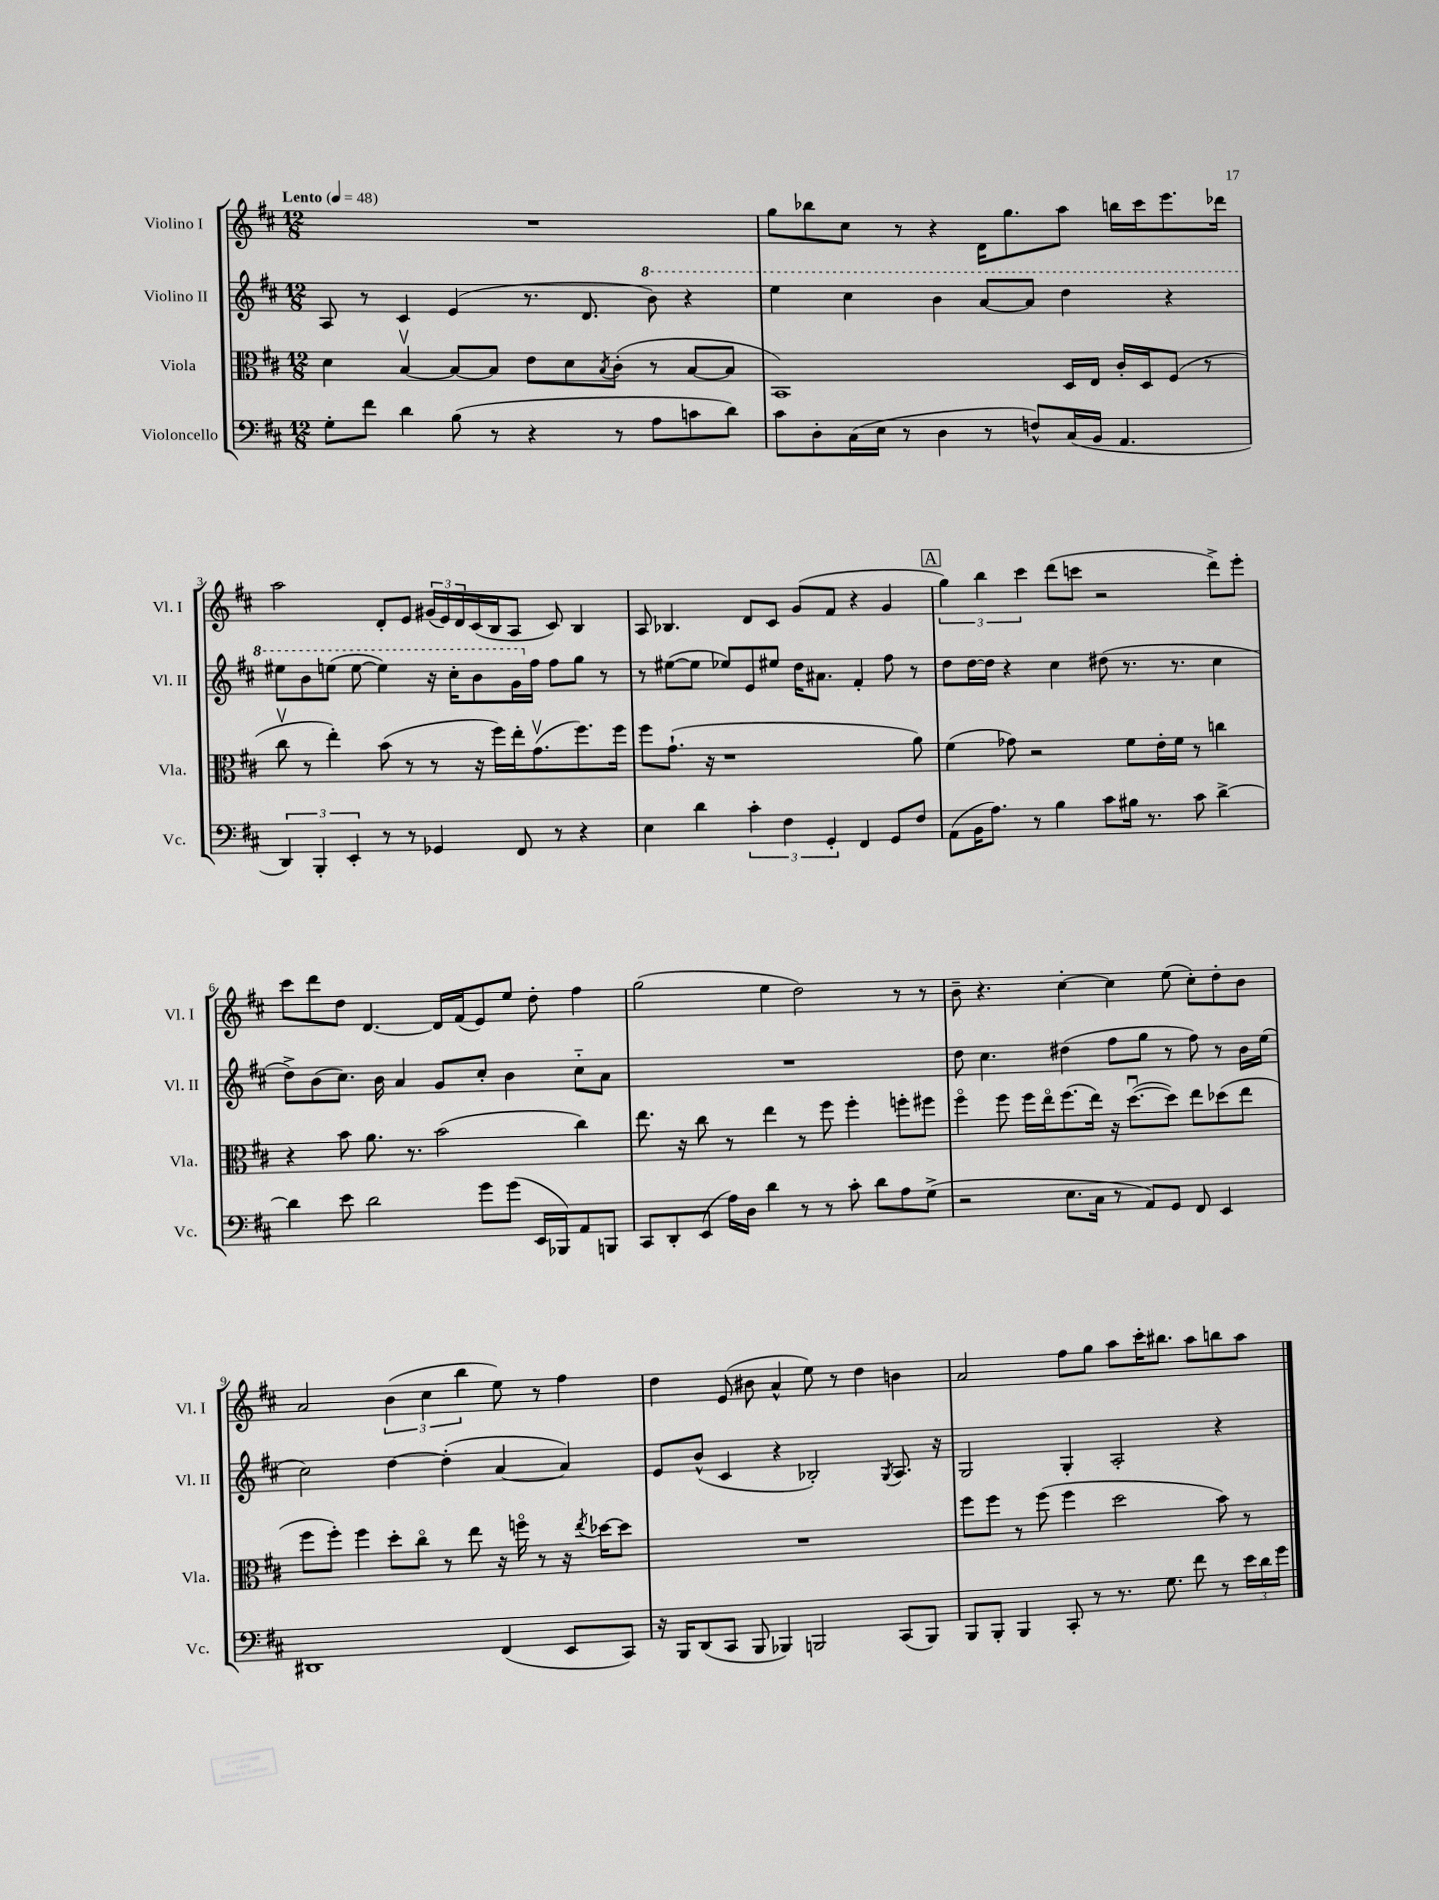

**kern	**kern	**kern	**kern
*staff4	*staff3	*staff2	*staff1
*clefF4	*clefC3	*clefG2	*clefG2
*k[f#c#]	*k[f#c#]	*k[f#c#]	*k[f#c#]
*M12/8	*M12/8	*M12/8	*M12/8
*MM48	*MM48	*MM48	*MM48
8G'	4d	8A	1.r
8f#	.	8r	.
4d	[4Bv	4c#	.
(8B	8B_	(4e	.
8r	8B]	.	.
4r	8e	8.r	.
.	8d	.	.
.	.	8.d	.
.	8qB	.	.
8r	(8c#'	.	.
8A	8r	8bb)	.
8c	[8B	4r	.
8d)	8B]	.	.
=	=	=	=
8c#	1BB)	4eee	8gg
8D'	.	.	8bb-
(16C#	.	4ccc#	8cc#
16E	.	.	.
8r	.	.	8r
4D	.	4bb	4r
8r	.	[8aa	16d
.	.	.	8.gg
8F^^)	.	8aa]	.
(16C#	16D	4ddd	8aa
16BB	16E	.	.
4.AA	16c#'	.	16bb
.	16D	.	16ccc#
.	(8F#	4r	8.eee
.	8r	.	.
.	.	.	16ddd-
=	=	=	=
6DD)	8cc#v	8eee#	2aa
.	8r	8bb	.
6BBB'	.	.	.
.	4ee')	(8eee	.
6EE'	.	.	.
.	.	[8eee	.
8r	(8b	4eee])	8d'
8r	8r	.	8e
4GG-	8r	16r	(24g#
.	.	.	24e)
.	.	16ccc#'	.
.	.	.	24d
.	16r	8bb	(16c#
.	16ff#)	.	16B
8FF#	16ee'	16gg	8A
.	(8.gv	16ff#	.
8r	.	8ff#	8c#)
4r	8.ff#)	8gg	4B
.	.	8r	.
.	16ff#	.	.
=	=	=	=
4E	8ff#	8r	8A
.	(8.g`	([8ee#	4.B-
4d	.	8ee#]	.
.	16r	.	.
.	1r	8ee-)	.
6c#'	.	8e	8d
.	.	8ee#	8c#
6F#	.	.	.
.	.	16dd	(8g
.	.	8.a#	.
6GG'	.	.	.
.	.	.	8f#
4FF#	.	4f#'	4r
8GG	.	8ff#	4g
8F#	8a)	8r	.
=	=	=	=
(8AA	(4f#	8dd	6gg)
16BB	.	[16dd	.
.	.	.	6bb
8.A)	.	16dd]	.
.	8g-)	4r	.
.	.	.	6ccc#
8r	2r	.	.
4B	.	4cc#	(8ddd
.	.	.	8ccc
8c#	.	(8dd#	2r
16B#	8f#	8.r	.
8.r	.	.	.
.	16e'	.	.
.	16f#	8.r	.
8c#	8r	.	.
[4d^	4cc	4cc#	8ddd^)
.	.	.	8eee'
=	=	=	=
4d]	4r	8dd^)	8ccc#
.	.	(8b	8ddd
8e	8b	8.cc#)	8dd
2d	8.a	.	[4.d
.	.	16b	.
.	.	4a	.
.	8.r	.	.
.	(2b	8g	16d]
.	.	.	(16f#
8g	.	8cc#'	8e)
(8g	.	4b	8ee
16EE	.	.	8dd'
16BBB-)	.	.	.
8AA	4cc#)	8cc#'~	4ff#
8BBB	.	8a	.
=	=	=	=
8CC#	8.ee	1.r	(2gg
8DD'	.	.	.
.	16r	.	.
(8EE	8cc#	.	.
16A)	8r	.	.
16D	.	.	.
4d	4ee	.	4ee
8r	8r	.	2dd)
8r	8ff#	.	.
8c#'	4ff#'	.	.
8d	.	.	.
8A	8ff'	.	8r
(8G^	8ff#	.	8r
=	=	=	=
2r	4ff#o	8dd	8b~
.	.	4.cc#	4.r
.	8ff#	.	.
.	16ff#	.	.
.	16eeo	.	.
8.E	(8.ff#	(4dd#	[4cc#'
16C#	16ee)	.	.
8r	16r	8ff#	4cc#]
.	([8.ddu	.	.
8AA)	.	8gg	.
8GG	8dd])	8r	(8ee
8FF#	8ee	8ff#)	8cc#')
4EE	(8dd-	8r	8dd'
.	8ee	16b	8b
.	.	(16ee	.
=	=	=	=
1DD#	8ff#	2cc#)	2a
.	8ff#')	.	.
.	4ff#	.	.
.	8dd'	[4dd	(6b
.	8cc#o	.	.
.	.	.	6cc#
.	8r	(4dd']	.
.	.	.	6bb
.	8ee	.	.
(4FF#	16r	[4a	8ee)
.	16ffo	.	.
.	8r	.	8r
8EE	16r	4a])	4ff#
.	8qee	.	.
.	[16dd-	.	.
8CC#)	8dd-]	.	.
=	=	=	=
16r	1.r	8e	4dd
16BBB	.	.	.
(8DD	.	(8b^^	.
8CC#	.	4c#	(8e
8BBB	.	.	8b#
4BBB-)	.	4r	4a^^
2BBB	.	2B-')	8ee)
.	.	.	8r
.	.	.	4dd
.	.	8qG	.
(8CC#	.	8.A	4b
8BBB)	.	.	.
.	.	16r	.
=	=	=	=
8BBB	8ff#	2G	2a
8BBB'	8ff#	.	.
4BBB	8r	.	.
.	(8ff#	.	.
8CC#'	4ff#	4G'	8ff#
8r	.	.	8gg
8.r	2dd	2A'	8aa
.	.	.	16ccc#'
8.G	.	.	8.bb#
8f#	.	.	8aa
8r	8b)	4r	8bb
24e	8r	.	8aa
24d	.	.	.
24g	.	.	.
==	==	==	==
*-	*-	*-	*-
